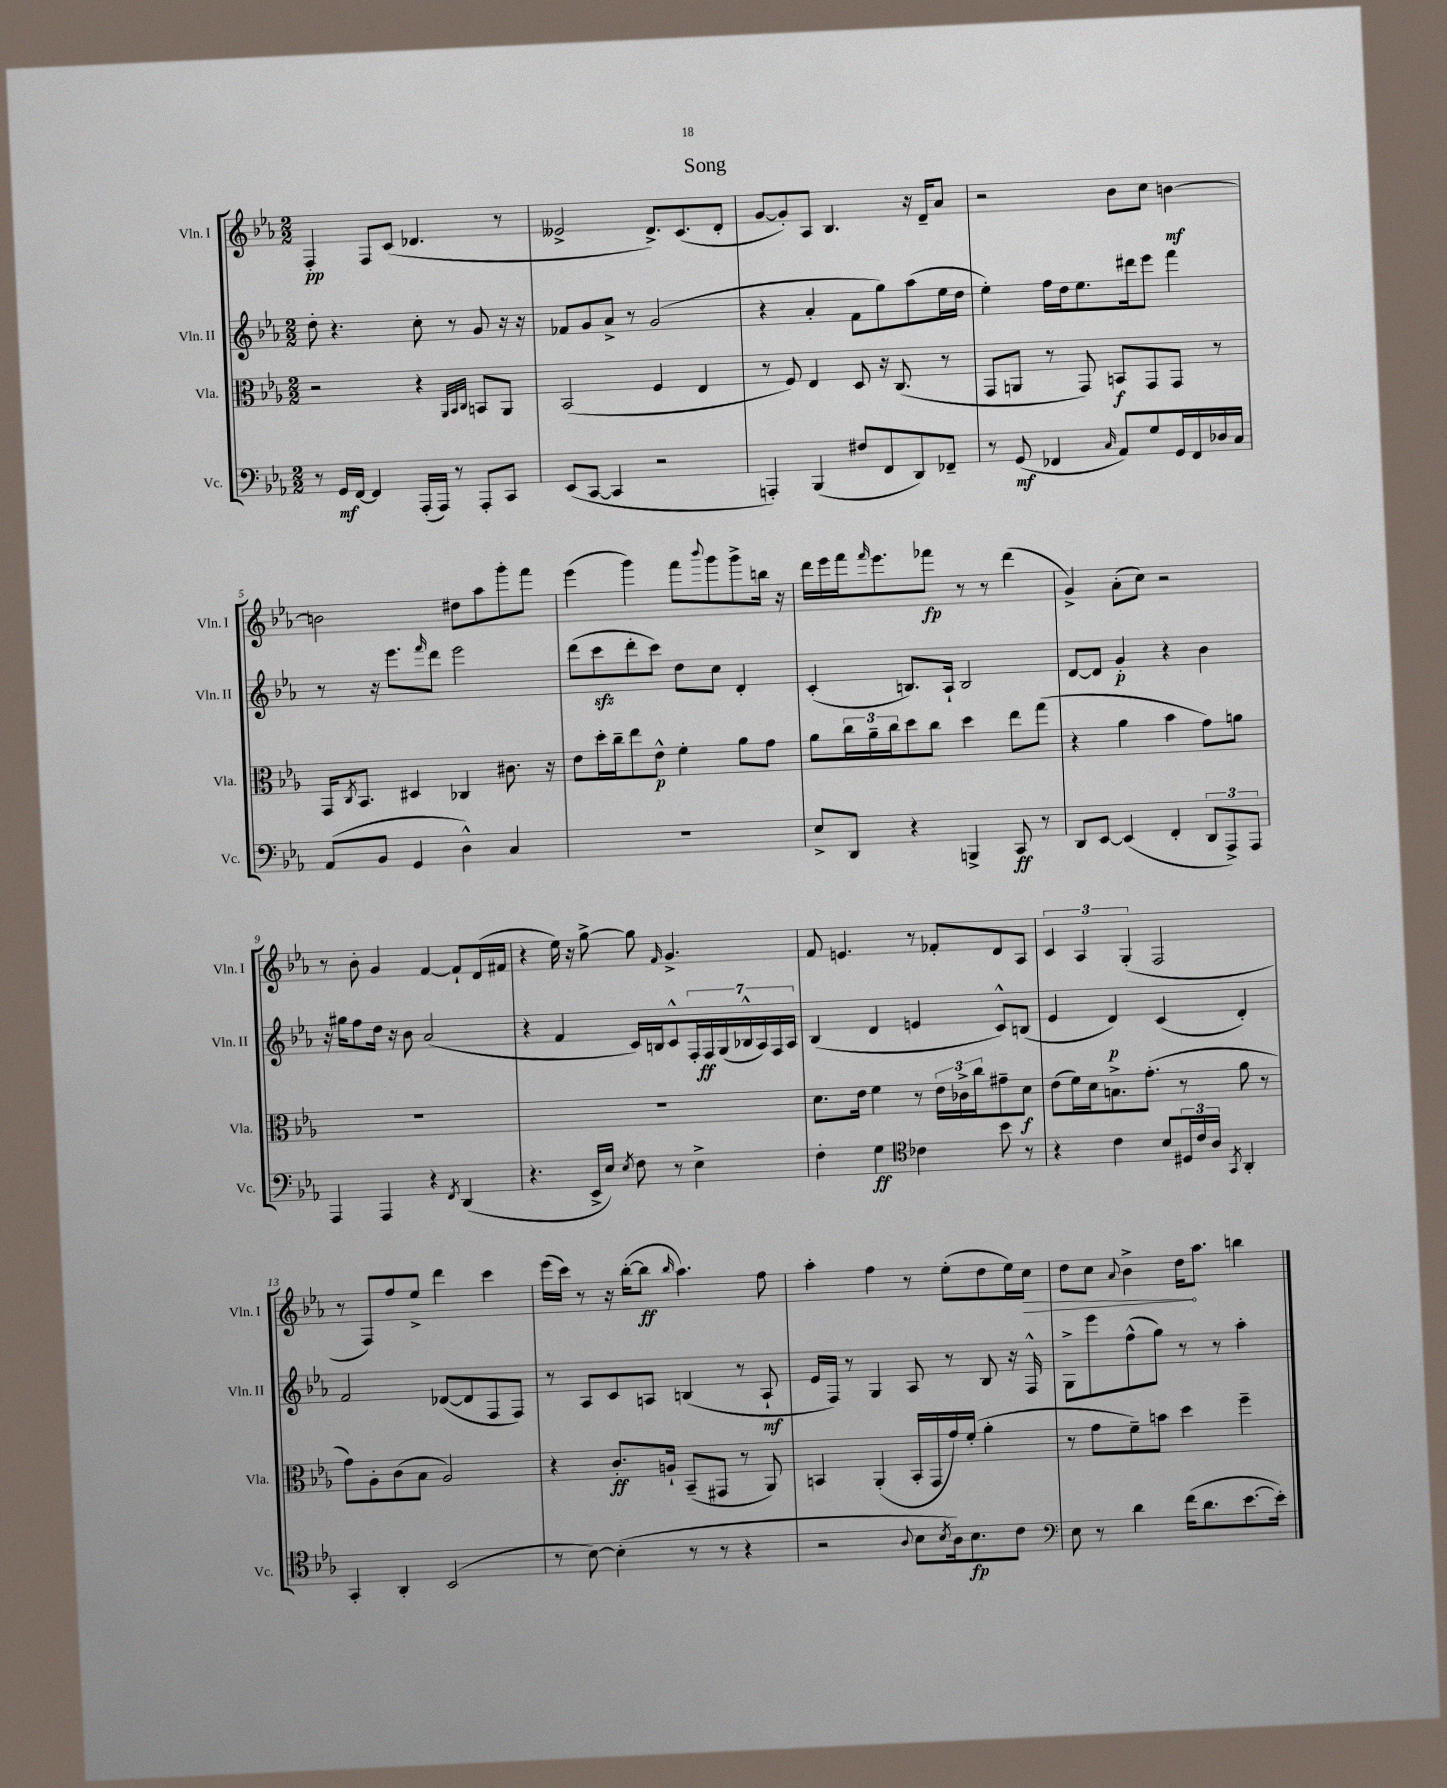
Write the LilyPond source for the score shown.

\header { title = "Song" }
<<
\new StaffGroup <<
\new Staff = "s0" \with { instrumentName = "Vln. I" shortInstrumentName = "Vln. I" } {
    \clef treble \key ees \major \numericTimeSignature \time 2/2
    f4-.\pp f8 c'8( des'4. r8 |
    eeses'2-> d'8.->) c'8.( d'8-. |
    g'8~ g'8-.) aes8 bes4. r16 d'16-- aes'8 |
    r2 bes'8 c''8 b'4~\mf |
    b'2 dis''8 aes''8 g'''8-. f'''8 |
    ees'''4( g'''4) f'''8 \appoggiatura { bes'''8 } g'''8 g'''8-> b''16 r16 |
    d'''16 ees'''16 f'''16 \grace { f'''16 } ees'''8. fes'''8\fp r8 r8 d'''4( |
    g'4->) aes'8-.( c''8) r2 |
    r8 bes'8-. g'4 f'4~ f'8-! d'16( fis'16 |
    r4 ees''16) r16 g''8~-> g''8 \grace { f'16 } g'4.-> |
    f'8 e'4. r8 fes'8-. d'8 aes8 |
    \tuplet 3/2 { c'4 aes4 g4-.( } f2 |
    r8 f8) f''8 ees''8-> d'''4 c'''4 |
    ees'''16( c'''16) r8 r16 bes''16~-.( bes''8\ff \grace { bes''16 } aes''4.) f''8 |
    aes''4-. f''4 r8 ees''8-.( d''8 ees''16) \once \override Hairpin.circled-tip = ##t c''16\> |
    d''8 c''8 \appoggiatura { aes'8 } bes'4-> d''16\! aes''8. b''4 \bar "|." |
}
\new Staff = "s1" \with { instrumentName = "Vln. II" shortInstrumentName = "Vln. II" } {
    \clef treble \key ees \major \numericTimeSignature \time 2/2
    d''8-. r4. c''8-. r8 g'8 r16 r16 |
    fes'8 g'8 aes'8-> r8 g'2( |
    r4 aes'4-. f'8 g''8) aes''8( ees''16 d''16 |
    ees''4-.) f''16 d''16 ees''8. dis'''16 ees'''8 f'''4 |
    r8 r16 ees'''8. \grace { f'''16 } d'''8 ees'''2 |
    d'''8( c'''8\sfz d'''8-. c'''8) d''8 c''8 d'4-. |
    c'4-.( b8.) aes16-! b2 |
    d'8~ d'8 g'4-.\p r4 bes'4 |
    r16 gis''16 f''8 d''16 r16 bes'8 aes'2( |
    r4 f'4 c'16) b16 c'8-^ \tuplet 7/4 { f16-. f16\ff g16( bes16-^ aes16) f16 aes16 } |
    bes4( d'4 e'4 c'8-^) b8( |
    ees'4 d'4\p) c'4( d'4-.) |
    f'2 des'8~( des'8 f8 f8) |
    r8 aes8 c'8 a8 b4( r8 a8-!\mf |
    ees'16 f16) r8 g4 aes8 r8 bes8 r16 f16-^ |
    g8-> ees'''8 f''8-^( g''8) r8 r8 aes''4-. \bar "|." |
}
\new Staff = "s2" \with { instrumentName = "Vla." shortInstrumentName = "Vla." } {
    \clef alto \key ees \major \numericTimeSignature \time 2/2
    r2 r4 \grace { aes,32 bes,32 c32 } b,8 aes,8 |
    bes,2( f4 ees4 |
    r8 f8) ees4 d8 r16 c8.( r8 |
    g,8 a,8 r8 g,8) b,8\f g,8 g,8 r8 |
    g,16 \acciaccatura { c8 } bes,8. dis4 ces4 cis'8. r16 |
    ees'8 d''16-. c''16-- ees''8 ees'8-^\p f'4-. aes'8 g'8 |
    aes'8 \tuplet 3/2 { c''16 aes'16-- c''16 } d''8 c''8 d''4 ees''8 g''8( |
    r4 aes'4 bes'4 g'8) a'8 |
    R1 |
    R1 |
    d'8. ees'16 f'4 r8 \tuplet 3/2 { ees'16 ces'16-> c''16 } gis'8-- d'8\f |
    ees'8( f'16) d'16 b8.-> g'8.-.( r8 aes'8 r8 |
    g'8) aes8-. c'8( bes8 aes2) |
    r4 c'8.-.\ff a16-! bes,8--( gis,8 r8 aes,8) |
    b,4 aes,4-.( b,16-. g,16 g'16) f'16-.( aes'4-. |
    r8 g'8 f'8--) b'8 d''4 f''4-- \bar "|." |
}
\new Staff = "s3" \with { instrumentName = "Vc." shortInstrumentName = "Vc." } {
    \clef bass \key ees \major \numericTimeSignature \time 2/2
    r8 g,16\mf f,16~ f,4 aes,,16-.( aes,,16) r8 aes,,8-. c,8 |
    ees,8( c,8~ c,4 r2 |
    a,,4-.) bes,,4( fis8 f,8 d,8) fes,8-- |
    r8 g,8\mf( fes,4 \grace { c16 } aes,8) g8 g,16 fes,16 des16 c16 |
    aes,8( bes,8 g,4 d4-^) c4 |
    R1 |
    ees8-> d,8 r4 b,,4-> c,8\ff r8 |
    d,8 ees,8~ ees,4( f,4-. \tuplet 3/2 { d,8 aes,,8->) aes,,8 } |
    aes,,4 aes,,4 r4 \acciaccatura { f,8 } d,4( |
    r4. ees,16-> ees16) \acciaccatura { ees8 } f8 r8 ees4-> |
    f4-. g4\ff \clef tenor ces'4 bes'8 r8 |
    r4 c'4 bes8 \tuplet 3/2 { dis16 c'16 aes16 } \acciaccatura { g,8 } aes,4-. |
    g,4-. aes,4-. bes,2( |
    r8 bes8~) bes4-.( r8 r8 r4 |
    r2 \appoggiatura { aes8 } bes8 \acciaccatura { bes8 } aes16) bes8.\fp c'8 |
    \clef bass ees8 r8 d'4 f'16( d'8. ees'8.~ ees'16-.) \bar "|." |
}
>>
>>
